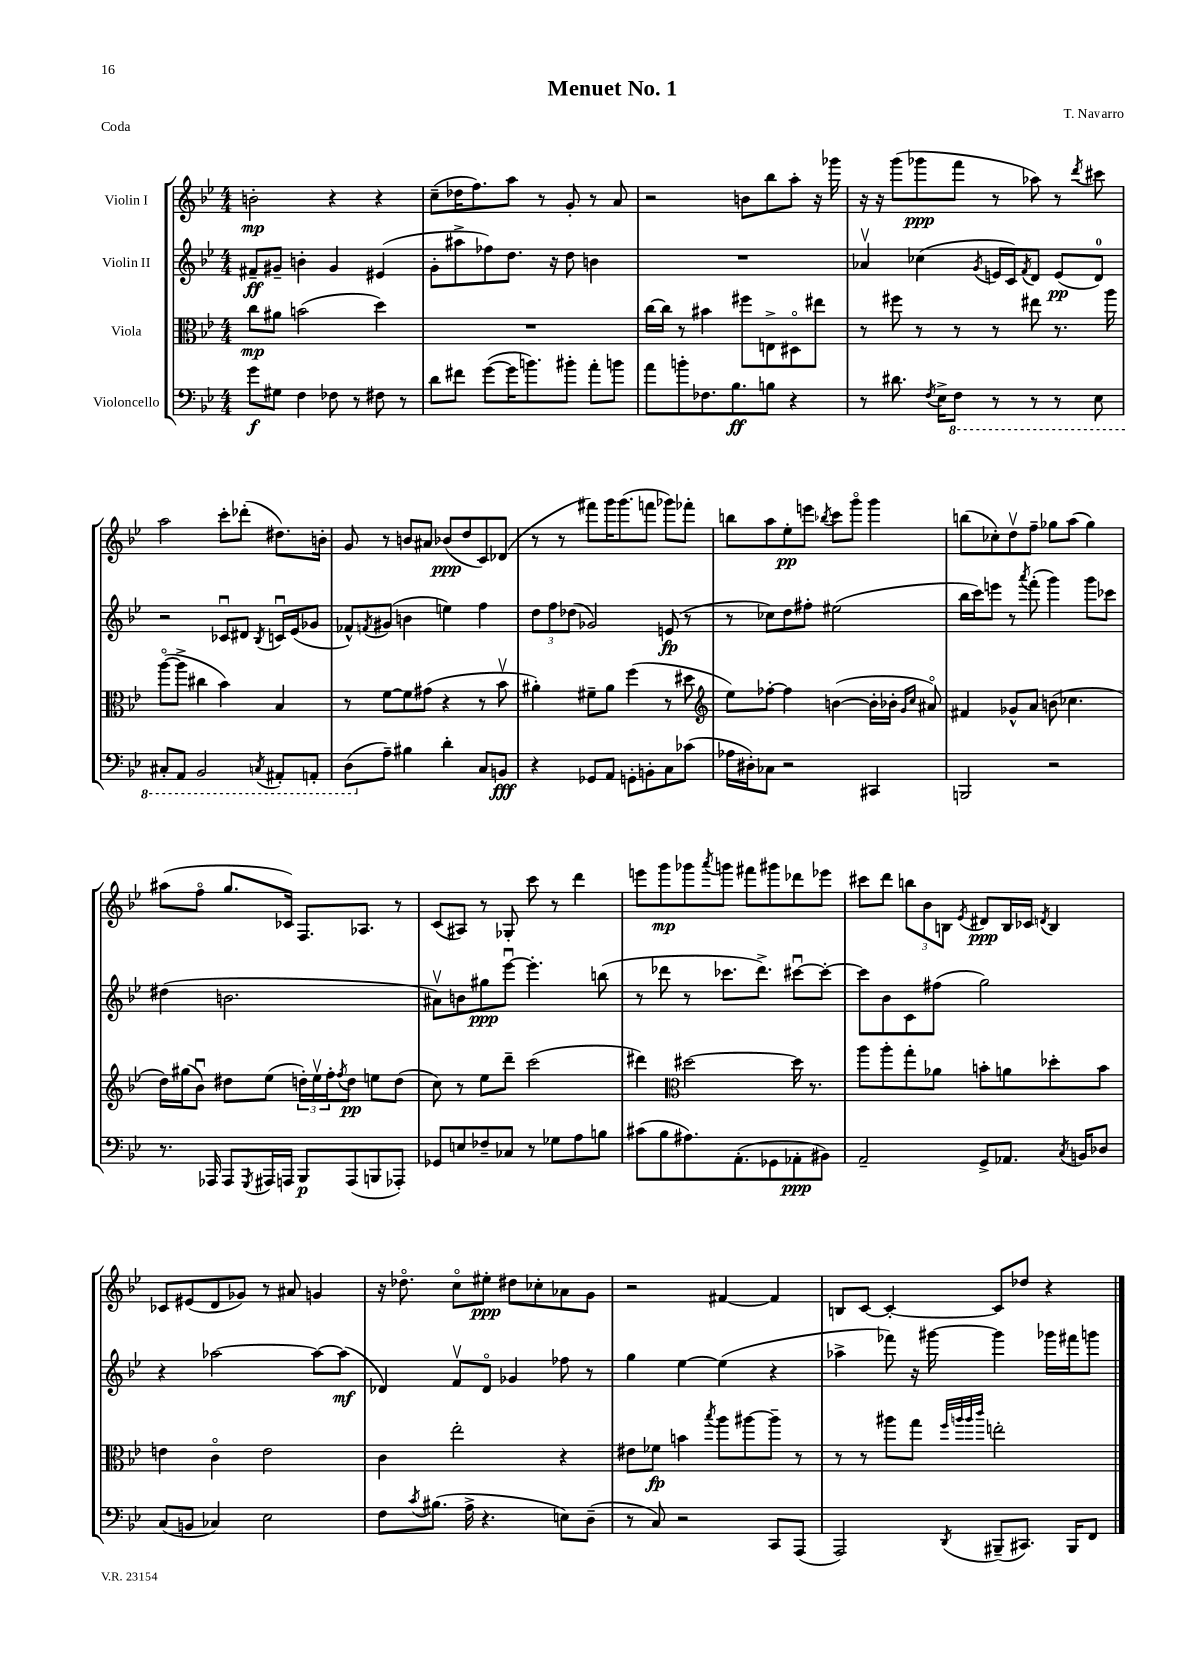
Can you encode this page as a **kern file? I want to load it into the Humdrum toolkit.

**kern	**kern	**kern	**kern
*staff4	*staff3	*staff2	*staff1
*clefF4	*clefC3	*clefG2	*clefG2
*k[b-e-]	*k[b-e-]	*k[b-e-]	*k[b-e-]
*M4/4	*M4/4	*M4/4	*M4/4
8g	8cc	8f#~	2b'
8G#	8a#	8g#~	.
4F	(2b	4b'	.
8F-	.	4g#	4r
8r	.	.	.
8F#	4dd)	(4e#	4r
8r	.	.	.
=	=	=	=
8d	1r	8g'	(8cc~
8f#	.	8aa#^	16dd-
.	.	.	8.ff)
([8g	.	8ff-)	.
16g]	.	8.dd	8aa
8.b)	.	.	.
.	.	.	8r
.	.	16r	.
8b#'	.	8dd	8g'
8a'	.	4b	8r
8b	.	.	8a
=	=	=	=
8a	[16cc	1r	2r
.	16cc]	.	.
8b'	8r	.	.
8.F-	4b#	.	.
8.B-	.	.	.
.	8ff#	.	8b
8B	8E^	.	8bb-
4r	8D#o	.	8aa'
.	8ee#	.	16r
.	.	.	16ggg-
=	=	=	=
8r	8r	4a-v	16r
.	.	.	16r
8.d#	8ff#	.	(8ggg
.	8r	(4cc-	8ggg-
8qF	.	.	.
16E-^	.	.	.
8FF	8r	.	8fff
.	.	8qg	.
8r	8r	16e	8r
.	.	16c)	.
.	.	8qf	.
8r	8ee#	8d	8aa-)
8r	8.r	(8e	8r
.	.	.	8qddd
8EE-	.	8d)	8ccc#
.	16aa	.	.
=	=	=	=
8CC#'	([8aao	2r	2aa
8AAA	8aa^]	.	.
2BBB-	4cc#	.	.
.	4b-)	8c-u	8ccc'
.	.	8d#	(8ddd-'
8qCC	.	8qB-	.
8AAA#'	4B-	16cu	8.dd#)
.	.	(16e-	.
8AAA'	.	8g-	.
.	.	.	16b'
=	=	=	=
(8DD	8r	8f-^^)	8g
.	.	8qf	.
8A~)	[8f	(8g#	8r
4B#	8f]	4b	8b
.	(8g#	.	8a#
4d'	4r	4ee)	(8b-
.	.	.	8dd
8C	8r	4ff	8c)
8BB	8b-v	.	(8d-
=	=	=	=
4r	4a#')	12dd	8r
.	.	12ff	.
.	.	.	8r
.	.	(12dd-	.
8GG-	8f#~	2g-)	8fff#)
8AA	8a#	.	16ggg
.	.	.	(8.ggg
8GG'	(4ff	.	.
8BB'	.	.	8fff
8C	8r	(8e	8ggg-)
(8c-	8dd#	8r	8fff-'
=	=	=	=
*	*clefG2	*	*
16A-	8ee-)	8r	8bb
16D#')	.	.	.
8C-	[8ff-'	8cc-)	8aa
2r	4ff-]	8dd	8ee-'
.	.	8ff#'	8eee
.	.	.	8qbb-
.	([4b	(2ee#	8ccc
.	.	.	8gggo
4CC#	16b']	.	4ggg
.	16b-'	.	.
.	16qqg	.	.
.	16qqcc	.	.
.	8a#o)	.	.
=	=	=	=
2BBB	4f#	16bb-	(8bb
.	.	16ccc)	.
.	.	8eee	8cc-')
.	8g-^^	8r	8ddv
.	.	8qaaa	.
.	8a	(8fff'	8ff~
2r	(8b	4ggg)	8gg-
.	4.cc-	.	(8aa
.	.	8ggg	4gg-)
.	.	8ccc-	.
=	=	=	=
8.r	16dd)	(4dd#	(8aa#
.	(16gg#	.	.
.	8b-u)	.	8ffo
16AAA-	.	.	.
8AAA-	8dd#	2.b	8.gg
8qGGG	.	.	.
16AAA#	(8ee-	.	.
16AAA	.	.	16c-)
8BBB-	24dd')	.	8.F
.	24ee-v	.	.
.	24ff'	.	.
.	8qff	.	.
(8AAA	8dd	.	.
.	.	.	8.A-
8BBB	8ee	.	.
8AAA-')	(8dd	.	8r
=	=	=	=
8GG-	8cc)	8a#v)	(8c
8E	8r	8b	8A#)
8F-~	8ee-	8gg#	8r
8C-	8ddd~	[8eee-u	8G-'
8r	(2ccc	4.eee-']	8ccc
8G-	.	.	8r
8A	.	.	4ddd
8B	.	(8bb	.
=	=	=	=
(8c#	4ddd#)	8r	8eee
8B-	.	8ddd-	8ggg
*	*clefC3	*	*
8.A#)	[2dd#	8r	8ggg-
.	.	.	8qaaa
.	.	8.ccc-	8ggg
(8.AA'	.	.	.
.	.	.	8fff#
.	.	8.ddd-^)	.
8GG-	.	.	8ggg#
8AA-'	16dd#]	[8ccc#u	8ddd-
.	8.r	.	.
8BB#)	.	8ccc#'_	8eee-
=	=	=	=
2AA~	8aa	8ccc#]	8ccc#
.	8aa'	8b-	8ddd
.	8gg'	8c	12bb
.	.	.	12b-
.	8a-	(8ff#	.
.	.	.	12B
.	.	.	8qe-
8GG^	8b'	2gg)	8d#
8.AA-	8a	.	16B
.	.	.	16c-
.	.	.	8qd
.	8dd-'	.	4B
8qC	.	.	.
16BB	.	.	.
8D-	8b	.	.
=	=	=	=
(8C	4e	4r	8c-
8BB	.	.	(8e#
4C-)	4co	[2aa-	8d
.	.	.	8g-)
2E-	2e	.	8r
.	.	.	8a#
.	.	8aa-_	4g
.	.	(8aa-]	.
=	=	=	=
8F	4c	4d-)	16r
.	.	.	8.dd-o
8qc	.	.	.
(8.B#	.	.	.
.	2ee-'	8fv	8cco
16A^	.	.	.
4.r	.	8d-o	8ee#'
.	.	4g-	8dd#
.	.	.	8cc-'
8E)	4r	8ff-	8a-
(8D~	.	8r	8g
=	=	=	=
8r	8e#	4gg	2r
8C)	8f-	.	.
2r	4b	[4ee-	.
.	8qbb-	.	.
.	8aa	(4ee-]	[4f#
.	[8aa#	.	.
8CC	8aa#~]	4r	4f#]
(8AAA	8r	.	.
=	=	=	=
2AAA)	8r	4aa-^	8B
.	8r	.	[8c
.	8aa#	8fff-)	4c'_
.	8gg	16r	.
.	.	[16ggg#	.
.	32qqff	.	.
.	32qqaa	.	.
.	32qqaa	.	.
8qDD	32qqccc	.	.
(8BBB#~	2ee'	4ggg#]	8c]
8.CC#)	.	.	8dd-
.	.	16ggg-	4r
16BBB#	.	16fff#	.
8FF	.	8ggg	.
==	==	==	==
*-	*-	*-	*-
